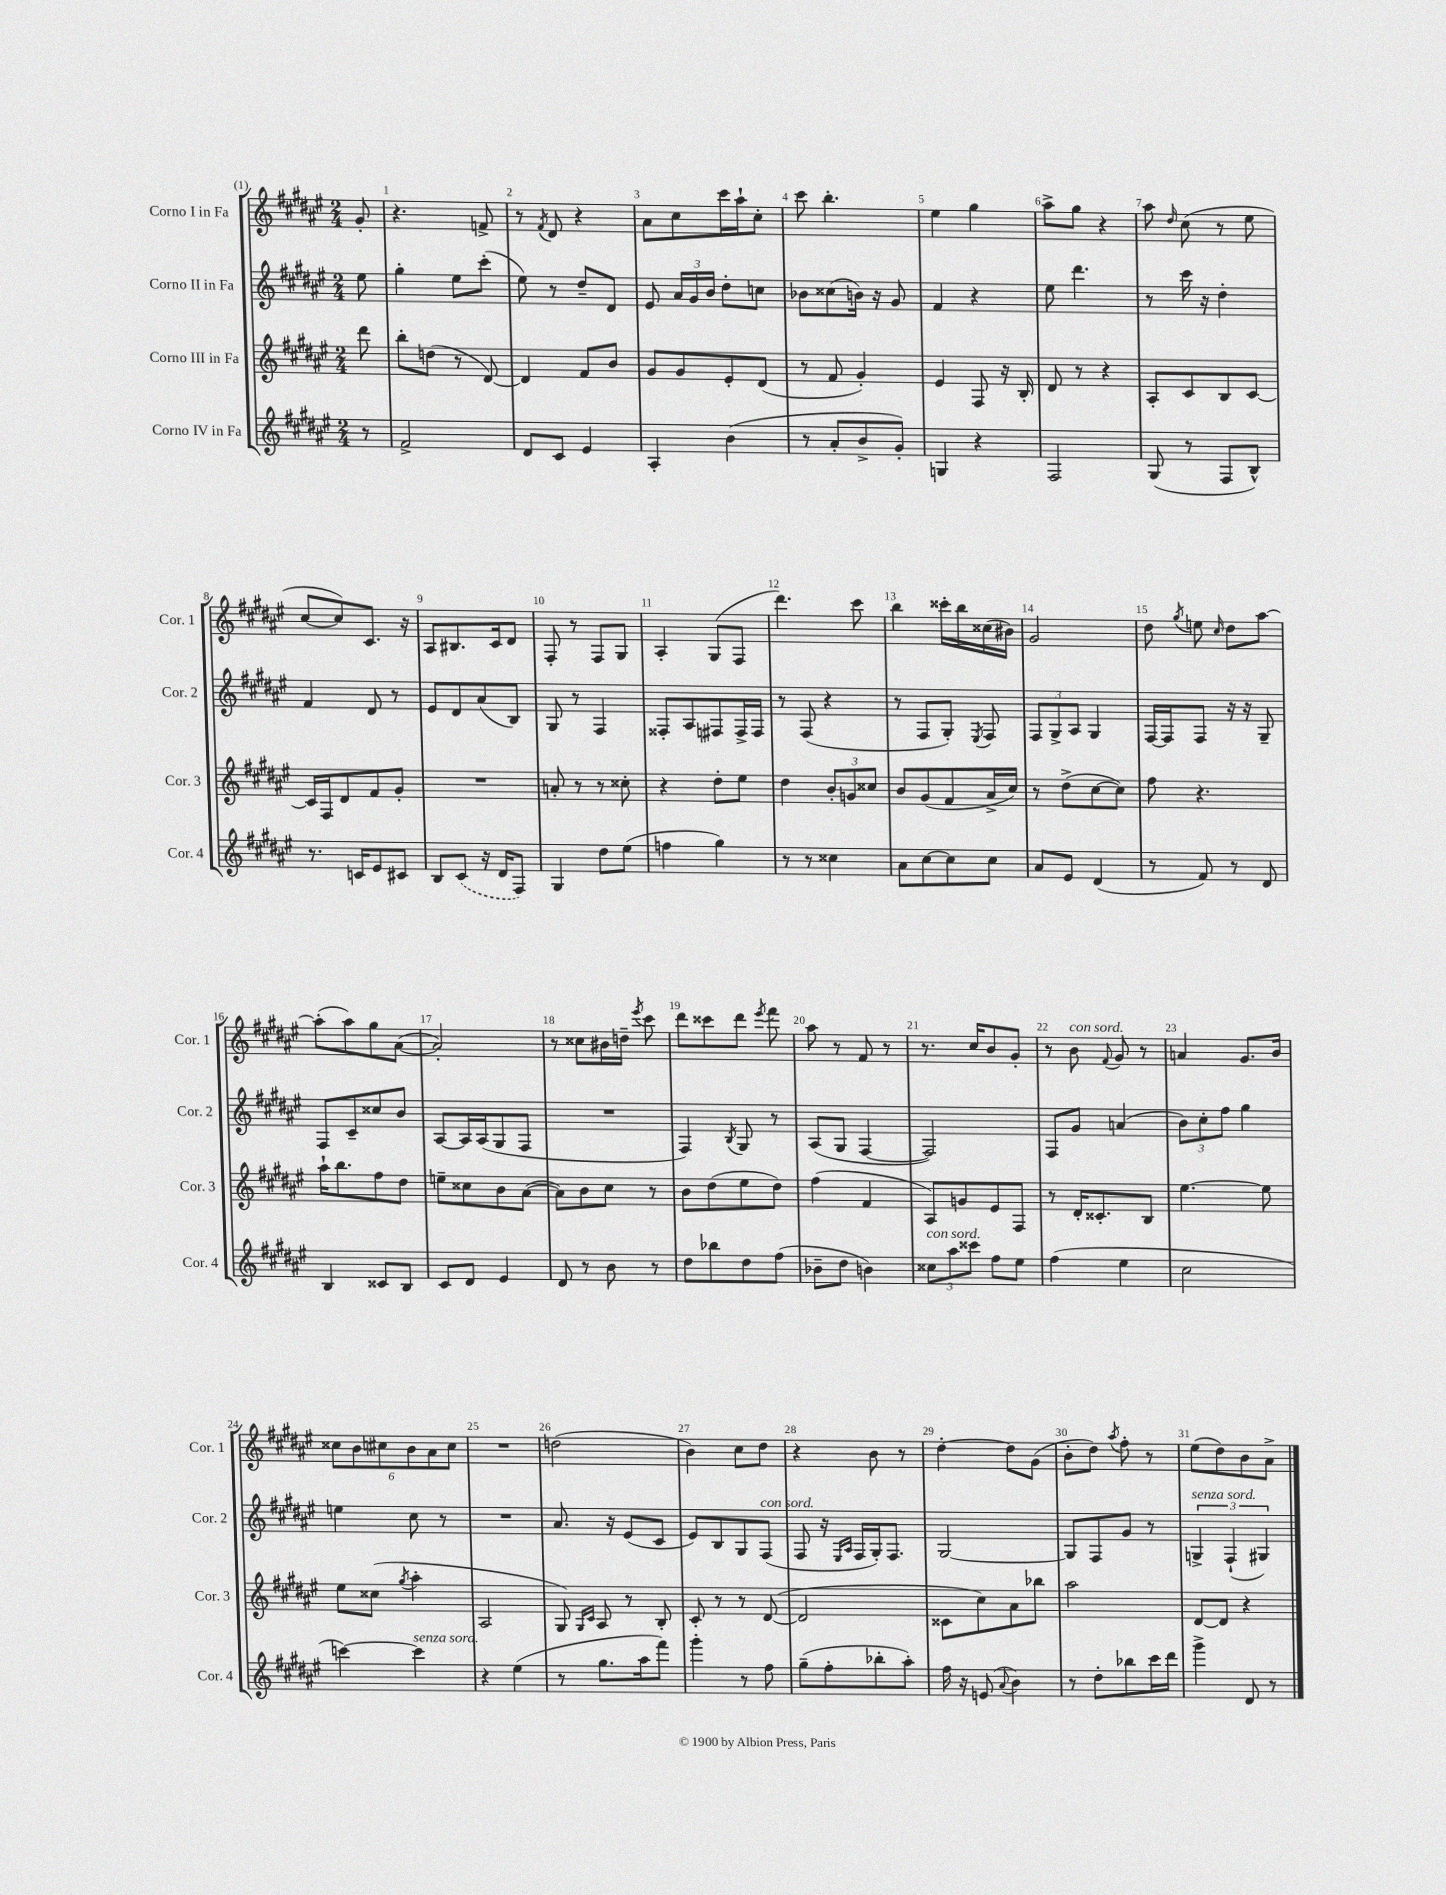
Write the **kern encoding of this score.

**kern	**kern	**kern	**kern
*staff4	*staff3	*staff2	*staff1
*clefG2	*clefG2	*clefG2	*clefG2
*k[f#c#g#d#a#e#]	*k[f#c#g#d#a#e#]	*k[f#c#g#d#a#e#]	*k[f#c#g#d#a#e#]
*M2/4	*M2/4	*M2/4	*M2/4
8r	8ddd#	8ee#	8g#'
=	=	=	=
2f#^	8bb'	4gg#'	4.r
.	(8dd	.	.
.	8r	8ee#	.
.	[8d#)	(8ccc#'	8f^
=	=	=	=
8d#	4d#]	8ee#)	8r
.	.	.	8qf#
8c#	.	8r	8d#
4e#	8f#	8dd#~	4r
.	8b	8d#	.
=	=	=	=
4A#'	8g#	8e#	8a#
.	8g#	24a#	8cc#
.	.	24g#	.
.	.	24b	.
(4b	8e#'	8dd#'	16ccc#
.	.	.	16aa#`
.	(8d#	8cc	8cc#'
=	=	=	=
8r	8r	8b-	8ccc#
8a#'	8f#	(8cc##	4.bb'
8b^	4g#')	16b)	.
.	.	16r	.
8g#')	.	8g#	.
=	=	=	=
4G	4e#	4f#	4ee#
4r	8F#	4r	4gg#
.	16r	.	.
.	16B'	.	.
=	=	=	=
2F#	8d#	8ee#	8aa#^
.	8r	4.ddd#	8gg#
.	4r	.	4r
=	=	=	=
(8G#	8A#'	8r	8aa#
.	.	.	16qqdd#
8r	8c#	16ccc#	(8cc#
.	.	16r	.
8F#	8B	4dd#'	8r
8B^^)	[8c#	.	8ee#
=	=	=	=
8.r	16c#]	4f#	[8cc#
.	16F#	.	.
.	8d#	.	8cc#])
16c	.	.	.
8e#	8f#	8d#	8.c#
8c#	8g#'	8r	.
.	.	.	16r
=	=	=	=
8B	2r	8e#	8A#
(8c#	.	8d#	8.B#
16r	.	(8a#	.
16d#	.	.	16c#
8F#)	.	8B)	8d#
=	=	=	=
4G#	8a'	8G#	8F#'
.	8r	8r	8r
8dd#	8r	4F#	8F#
(8ee#	8cc##'	.	8G#
=	=	=	=
4ff	4r	8F##'	4A#'
.	.	8A#	.
4gg#)	8dd#'	8F#	(8G#
.	8ee#	16F#^	8F#
.	.	16F#	.
=	=	=	=
8r	4dd#	8r	4.ddd#)
8r	.	(8F#	.
4cc##	12b'	4r	.
.	12g	.	.
.	.	.	8ccc#
.	12cc##	.	.
=	=	=	=
8a#	8b	8r	4bb
[8cc#	(8g#	8F#	.
8cc#]	8f#	8G#')	16ccc##'
.	.	.	16bb
.	.	8qE#	.
8cc#	16a#^	8F#	(16cc##
.	16cc#)	.	16b#)
=	=	=	=
8a#	8r	12F#	2g#
.	.	12G#^	.
8e#	(8dd#^	.	.
.	.	12A#	.
(4d#	[8cc#	4G#	.
.	8cc#])	.	.
=	=	=	=
8r	8ff#	[16F#	8dd#
.	.	16F#]	.
.	.	.	8qgg#
8f#)	4.r	8F#	8ee
.	.	.	16qqcc#
8r	.	16r	8dd#
.	.	16r	.
8d#	.	8G#~	[8aa#
=	=	=	=
4B	16aa#`	8F#	(8aa#']
.	8.bb	.	.
.	.	8c#~	8aa#)
8c##	8ff#	8cc##	8gg#
8B	8dd#	8b	([8a#
=	=	=	=
8c#	8ee~	[8A#	2a#'])
8d#	8cc##	16A#]	.
.	.	(16A#	.
4e#	8b	8G#	.
.	([8a#	8F#	.
=	=	=	=
8d#	8a#])	2r	8r
8r	8b	.	8cc##
8b	8cc#	.	16b#
.	.	.	16dd~
.	.	.	8qeee#
8r	8r	.	8ccc#
=	=	=	=
8dd#	8b	4F#)	8ddd#
8bb-	(8dd#	.	8ccc##
.	.	8qB	.
8dd#	8ee#	8G#	8ddd#
.	.	.	8qeee#
(8ff#	8dd#)	8r	8fff#
=	=	=	=
8b-~	(4ff#	(8A#	8aa#
8dd#	.	8G#	8r
4b)	4f#	[4F#	8f#
.	.	.	8r
=	=	=	=
12cc##	8A#)	2F#])	8.r
12aa#	.	.	.
.	8g	.	.
12ccc##	.	.	.
.	.	.	16cc#
8ff#	8e#	.	8b
8ee#	8F#	.	8g#'
=	=	=	=
(4ff#	8r	8F#	8r
.	16d#'	8g#	8b
.	8.c##'	.	.
.	.	.	8qqf#
4ee#	.	(4a	8g#
.	8B	.	8r
=	=	=	=
2cc#	[4.ee#	12b)	4a
.	.	12cc#'	.
.	.	12ff#	.
.	.	4gg#	8.g#
.	8ee#]	.	.
.	.	.	16b
=	=	=	=
[4ccc)	8ee#	4ee	12cc##
.	.	.	12b
.	(8cc##	.	.
.	.	.	12cc#
.	8qgg#	.	.
4ccc]	4aa#'	8cc#	12b
.	.	.	12a#
.	.	8r	.
.	.	.	12cc#
=	=	=	=
4r	2A#	2r	2r
(4ee#	.	.	.
=	=	=	=
8r	8G#)	8.a#	(2dd
.	16qqG#	.	.
.	16qqc#	.	.
8.gg#	8A#	.	.
.	.	16r	.
.	8r	(8e#	.
16aa#	.	.	.
8fff#)	8B'	8c#	.
=	=	=	=
4ggg#'	8c#'	8e#)	4b)
.	8r	8B	.
8r	8r	8G#	8cc#
8ff#	([8d#	(8F#	8dd#
=	=	=	=
(8gg#~	2d#]	8F#	4r
8ff#'	.	16r	.
.	.	16qqE#	.
.	.	16qqA#	.
.	.	16F#	.
8bb-'	.	16G#')	8b
.	.	8.F#	.
8aa#')	.	.	8r
=	=	=	=
16ff#	8c##	[2G#	[4dd#'
16r	.	.	.
(8e	8cc#)	.	.
8qqa#	.	.	.
4b)	8a#	.	8dd#]
.	8bb-	.	(8g#
=	=	=	=
8r	2aa#	8G#]	8b'
8dd#'	.	8F#	8dd#)
.	.	.	8qaa#
8bb-	.	8g#	8ff#'
16ccc#	.	8r	8r
16ddd#	.	.	.
=	=	=	=
4ggg#^	[8d#	6G^	(8ee#
.	8d#]	.	8dd#)
.	.	(6F#`	.
8d#	4r	.	8b
.	.	6G#)	.
8r	.	.	8a#^
==	==	==	==
*-	*-	*-	*-
